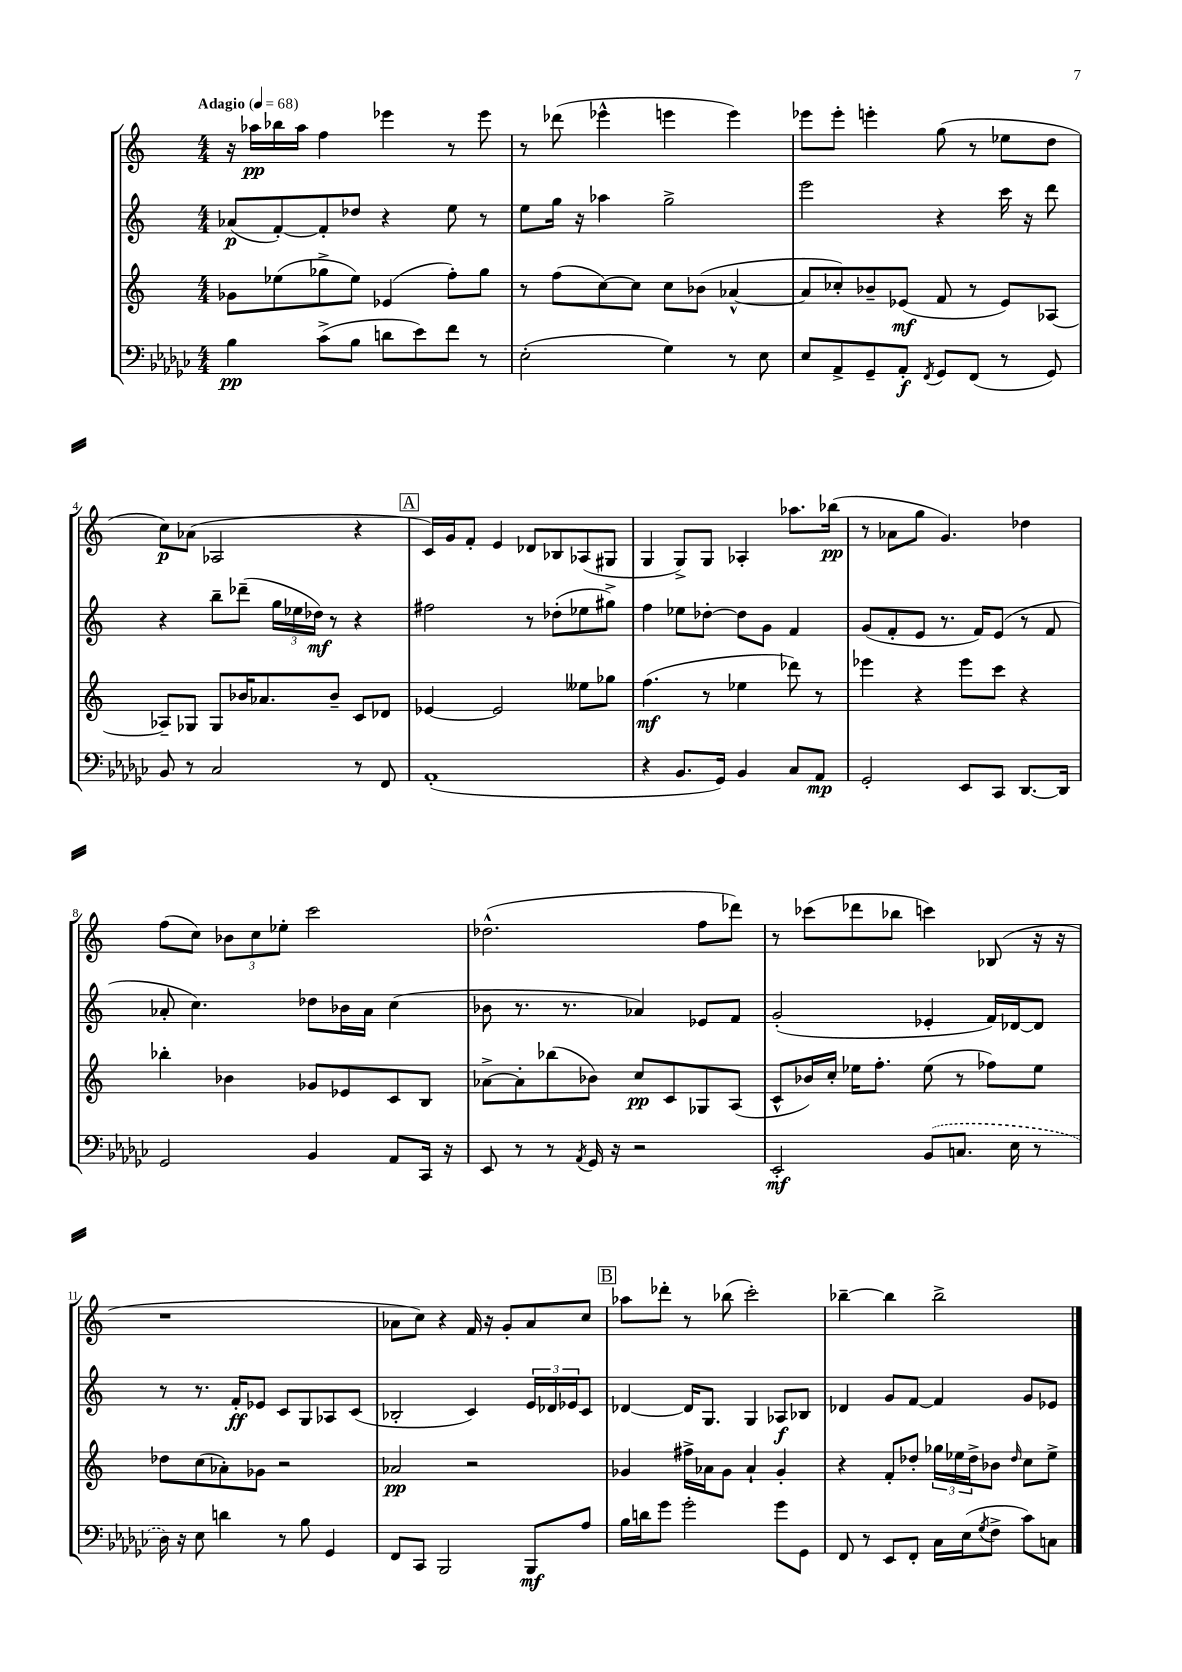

**kern	**dynam	**kern	**dynam	**kern	**dynam	**kern	**dynam
*part4	*part4	*part3	*part3	*part2	*part2	*part1	*part1
*staff4	*staff4	*staff3	*staff3	*staff2	*staff2	*staff1	*staff1
*clefF4	*	*clefG2	*	*clefG2	*	*clefG2	*
*k[b-e-a-d-g-c-]	*	*k[]	*	*k[]	*	*k[]	*
*M4/4	*	*M4/4	*	*M4/4	*	*M4/4	*
*MM68	*	*MM68	*	*MM68	*	*MM68	*
=1	=1	=1	=1	=1	=1	=1	=1
!	!	!	!	!	!	!LO:TX:a:B:t=Adagio	!
4B-\	pp	8g-X\L	.	(8a-X/L	p	16r	.
.	.	.	.	.	.	16aa-X\LL	pp
.	.	(8ee-X\	.	[8f'/)	.	16bb-X\	.
.	.	.	.	.	.	16aa-\JJ	.
(8c-^\L	.	8gg-X^\	.	8f'/]	.	4ff\	.
8B-\J	.	8ee-\J)	.	8dd-X/J	.	.	.
8dn\L	.	(4e-X/	.	4r	.	4eee-X\	.
8e-\)	.	.	.	.	.	.	.
8f\J	.	8ff'\L)	.	8ee\	.	8r	.
8r	.	8gg-\J	.	8r	.	8eee-\	.
=2	=2	=2	=2	=2	=2	=2	=2
(2E-'\	.	8r	.	8ee\L	.	8r	.
.	.	(8ff\L	.	16gg\Jk	.	(8ddd-X\	.
.	.	.	.	16r	.	.	.
.	.	[8cc\)	.	4aa-X\	.	4eee-X^^\	.
.	.	8cc\J]	.	.	.	.	.
4G-\)	.	8cc\L	.	2gg^\	.	4eeen\	.
.	.	(8b-X\J	.	.	.	.	.
8r	.	[4a-X^^/	.	.	.	4eee\)	.
8E-\	.	.	.	.	.	.	.
=3	=3	=3	=3	=3	=3	=3	=3
8E-/L	.	8a-/L]	.	2eee\	.	8eee-X\L	.
8AA-^/	.	8cc-X'/)	.	.	.	8eee-'\J	.
8GG-~/	.	8b-X~/	.	.	.	4eeen'\	.
8AA-'/J	f	(8e-X/J	mf	.	.	.	.
8qFF/	.	.	.	.	.	.	.
8GG-/L	.	8f/	.	4r	.	(8gg\	.
(8FF/J	.	8r	.	.	.	8r	.
8r	.	8e-/L)	.	16ccc\	.	8ee-X\L	.
.	.	.	.	16r	.	.	.
8GG-/)	.	[8A-X/J	.	8ddd\	.	8dd\J	.
!!LO:LB:g=z
=4	=4	=4	=4	=4	=4	=4	=4
8BB-/	.	8A-X~/L]	.	4r	.	8cc\L)	p
8r	.	8G-X/J	.	.	.	(8a-X\J	.
2C-/	.	8G-/L	.	8bb~\L	.	2A-X/	.
.	.	16b-X/K	.	(8ddd-X~\J	.	.	.
.	.	8.a-X/	.	.	.	.	.
.	.	.	.	24gg\LL	.	.	.
.	.	.	.	24ee-X\	.	.	.
.	.	.	.	24dd-X\JJ)	mf	.	.
.	.	8b-~/J	.	8r	.	.	.
8r	.	8c/L	.	4r	.	4r	.
8FF/	.	8d-X/J	.	.	.	.	.
!!LO:REH:place=s1:t=A
=5	=5	=5	=5	=5	=5	=5	=5
(1AA-'	.	[4e-X/	.	2ff#X\	.	16c/LL)	.
.	.	.	.	.	.	16g/J	.
.	.	.	.	.	.	8f'/J	.
.	.	2e-/]	.	.	.	4e/	.
.	.	.	.	8r	.	8d-X/L	.
.	.	.	.	(8dd-X'\L	.	8B-X/	.
.	.	8ee--X\L	.	8ee-X\	.	(8A-X/	.
.	.	8gg-X\J	.	8gg#X^\J)	.	8G#X/J	.
=6	=6	=6	=6	=6	=6	=6	=6
4r	.	(4.ff\	mf	4ff\	.	4G/	.
8.BB-/L	.	.	.	8ee-X\L	.	8G^/L)	.
.	.	8r	.	[8dd-X'\J	.	8G/J	.
16GG-/Jk)	.	.	.	.	.	.	.
4BB-/	.	4ee-X\	.	8dd-\L]	.	4A-X'/	.
.	.	.	.	8g\J	.	.	.
8C-/L	.	8ddd-X\)	.	4f/	.	8.aa-X\L	.
8AA-/J	mp	8r	.	.	.	.	.
.	.	.	.	.	.	(16bb-X\Jk	pp
=7	=7	=7	=7	=7	=7	=7	=7
2GG-'/	.	4eee-X\	.	(8g/L	.	8r	.
.	.	.	.	8f'/	.	8a-X\L	.
.	.	4r	.	8e/J	.	8gg\J	.
.	.	.	.	8.r	.	4.g/)	.
8EE-/L	.	8eee-\L	.	.	.	.	.
.	.	.	.	16f/KL)	.	.	.
8CC-/J	.	8ccc\J	.	(8e/J	.	.	.
[8.DD-/L	.	4r	.	8r	.	4dd-X\	.
.	.	.	.	8f/	.	.	.
16DD-/Jk]	.	.	.	.	.	.	.
!!LO:LB:g=z
=8	=8	=8	=8	=8	=8	=8	=8
2GG-/	.	4bb-X'\	.	8a-X'/	.	(8ff\L	.
.	.	.	.	4.cc\)	.	8cc\J)	.
.	.	4b-X\	.	.	.	12b-X\L	.
.	.	.	.	.	.	12cc\	.
.	.	.	.	.	.	12ee-X'\J	.
4BB-/	.	8g-X/L	.	8dd-X\L	.	2ccc\	.
.	.	8e-X/	.	16b-X\L	.	.	.
.	.	.	.	16a-\JJ	.	.	.
8AA-/L	.	8c/	.	(4cc\	.	.	.
16CC-/Jk	.	8B/J	.	.	.	.	.
16r	.	.	.	.	.	.	.
=9	=9	=9	=9	=9	=9	=9	=9
8EE-/	.	[8a-X^\L	.	8b-X\	.	(2.dd-X^^\	.
8r	.	8a-'\]	.	8.r	.	.	.
8r	.	(8bb-X\	.	.	.	.	.
.	.	.	.	8.r	.	.	.
8qAA-/	.	.	.	.	.	.	.
16GG-/	.	8b-X\J)	.	.	.	.	.
16r	.	.	.	.	.	.	.
2r	.	8cc/L	pp	4a-X/)	.	.	.
.	.	8c/	.	.	.	.	.
.	.	8G-X/	.	8e-X/L	.	8ff\L	.
.	.	(8A/J	.	8f/J	.	8ddd-X\J)	.
=10	=10	=10	=10	=10	=10	=10	=10
2EE-'/	mf	8c^^/L	.	(2g'/	.	8r	.
.	.	16b-X/L)	.	.	.	(8ccc-X\L	.
.	.	16cc'/JJ	.	.	.	.	.
.	.	16ee-X\KL	.	.	.	8ddd-X\	.
.	.	8.ff'\J	.	.	.	.	.
.	.	.	.	.	.	8bb-X\J	.
(8BB-/L	.	(8ee-\	.	4e-X'/	.	4cccn\)	.
8.Cn/J	.	8r	.	.	.	.	.
.	.	8ff-X\L)	.	16f/LL)	.	(8B-X/	.
16E-\	.	.	.	[16d-X/J	.	.	.
8r	.	8ee-\J	.	8d-/J]	.	16r	.
.	.	.	.	.	.	16r	.
!!LO:LB:g=z
=11	=11	=11	=11	=11	=11	=11	=11
16D-\)	.	8dd-X\L	.	8r	.	1r	.
16r	.	.	.	.	.	.	.
8E-\	.	(8cc\	.	8.r	.	.	.
4dn\	.	8a-X'\)	.	.	.	.	.
.	.	.	.	16f'/KL	ff	.	.
.	.	8g-X\J	.	8e-X/J	.	.	.
8r	.	2r	.	8c/L	.	.	.
8B-\	.	.	.	8G/	.	.	.
4GG-/	.	.	.	8A-X/	.	.	.
.	.	.	.	(8c/J	.	.	.
=12	=12	=12	=12	=12	=12	=12	=12
8FF/L	.	2a-X/	pp	2B-X'/	.	8a-X\L	.
8CC-/J	.	.	.	.	.	8cc\J)	.
2BBB-/	.	.	.	.	.	4r	.
.	.	2r	.	4c/)	.	16f/	.
.	.	.	.	.	.	16r	.
.	.	.	.	.	.	8g'/L	.
8BBB-/L	mf	.	.	24e/LL	.	8a-/	.
.	.	.	.	24d-X/	.	.	.
.	.	.	.	24e-X/J	.	.	.
8A-/J	.	.	.	8c/J	.	8cc/J	.
!!LO:REH:place=s1:t=B
=13	=13	=13	=13	=13	=13	=13	=13
16B-\LL	.	4g-X/	.	[4d-X/	.	8aa-X\L	.
16dn\J	.	.	.	.	.	.	.
8g-\J	.	.	.	.	.	8ddd-X'\J	.
2g-'\	.	16ff#X^\LL	.	16d-/KL]	.	8r	.
.	.	16a-X\J	.	8.G/J	.	.	.
.	.	8g-\J	.	.	.	(8bb-X\	.
.	.	4a-`/	.	4G/	.	2ccc'\)	.
8g-\L	.	4g-'/	.	8A-X/L	f	.	.
8GG-\J	.	.	.	8B-X/J	.	.	.
=14	=14	=14	=14	=14	=14	=14	=14
8FF/	.	4r	.	4d-X/	.	[4bb-X~\	.
8r	.	.	.	.	.	.	.
8EE-/L	.	8f'/L	.	8g/L	.	4bb-\]	.
8FF'/J	.	8dd-X'/J	.	[8f/J	.	.	.
16C-\LL	.	24gg-X\LL	.	4f/]	.	2bb-^\	.
.	.	24ee-X\	.	.	.	.	.
(16E-\J	.	.	.	.	.	.	.
.	.	24dd-^\J	.	.	.	.	.
8qG-/	.	.	.	.	.	.	.
8F^\J	.	8b-X\J	.	.	.	.	.
.	.	16qqdd-/	.	.	.	.	.
8c-\L)	.	8cc\L	.	8g/L	.	.	.
8Cn\J	.	8ee-^\J	.	8e-X/J	.	.	.
==	==	==	==	==	==	==	==
*-	*-	*-	*-	*-	*-	*-	*-
